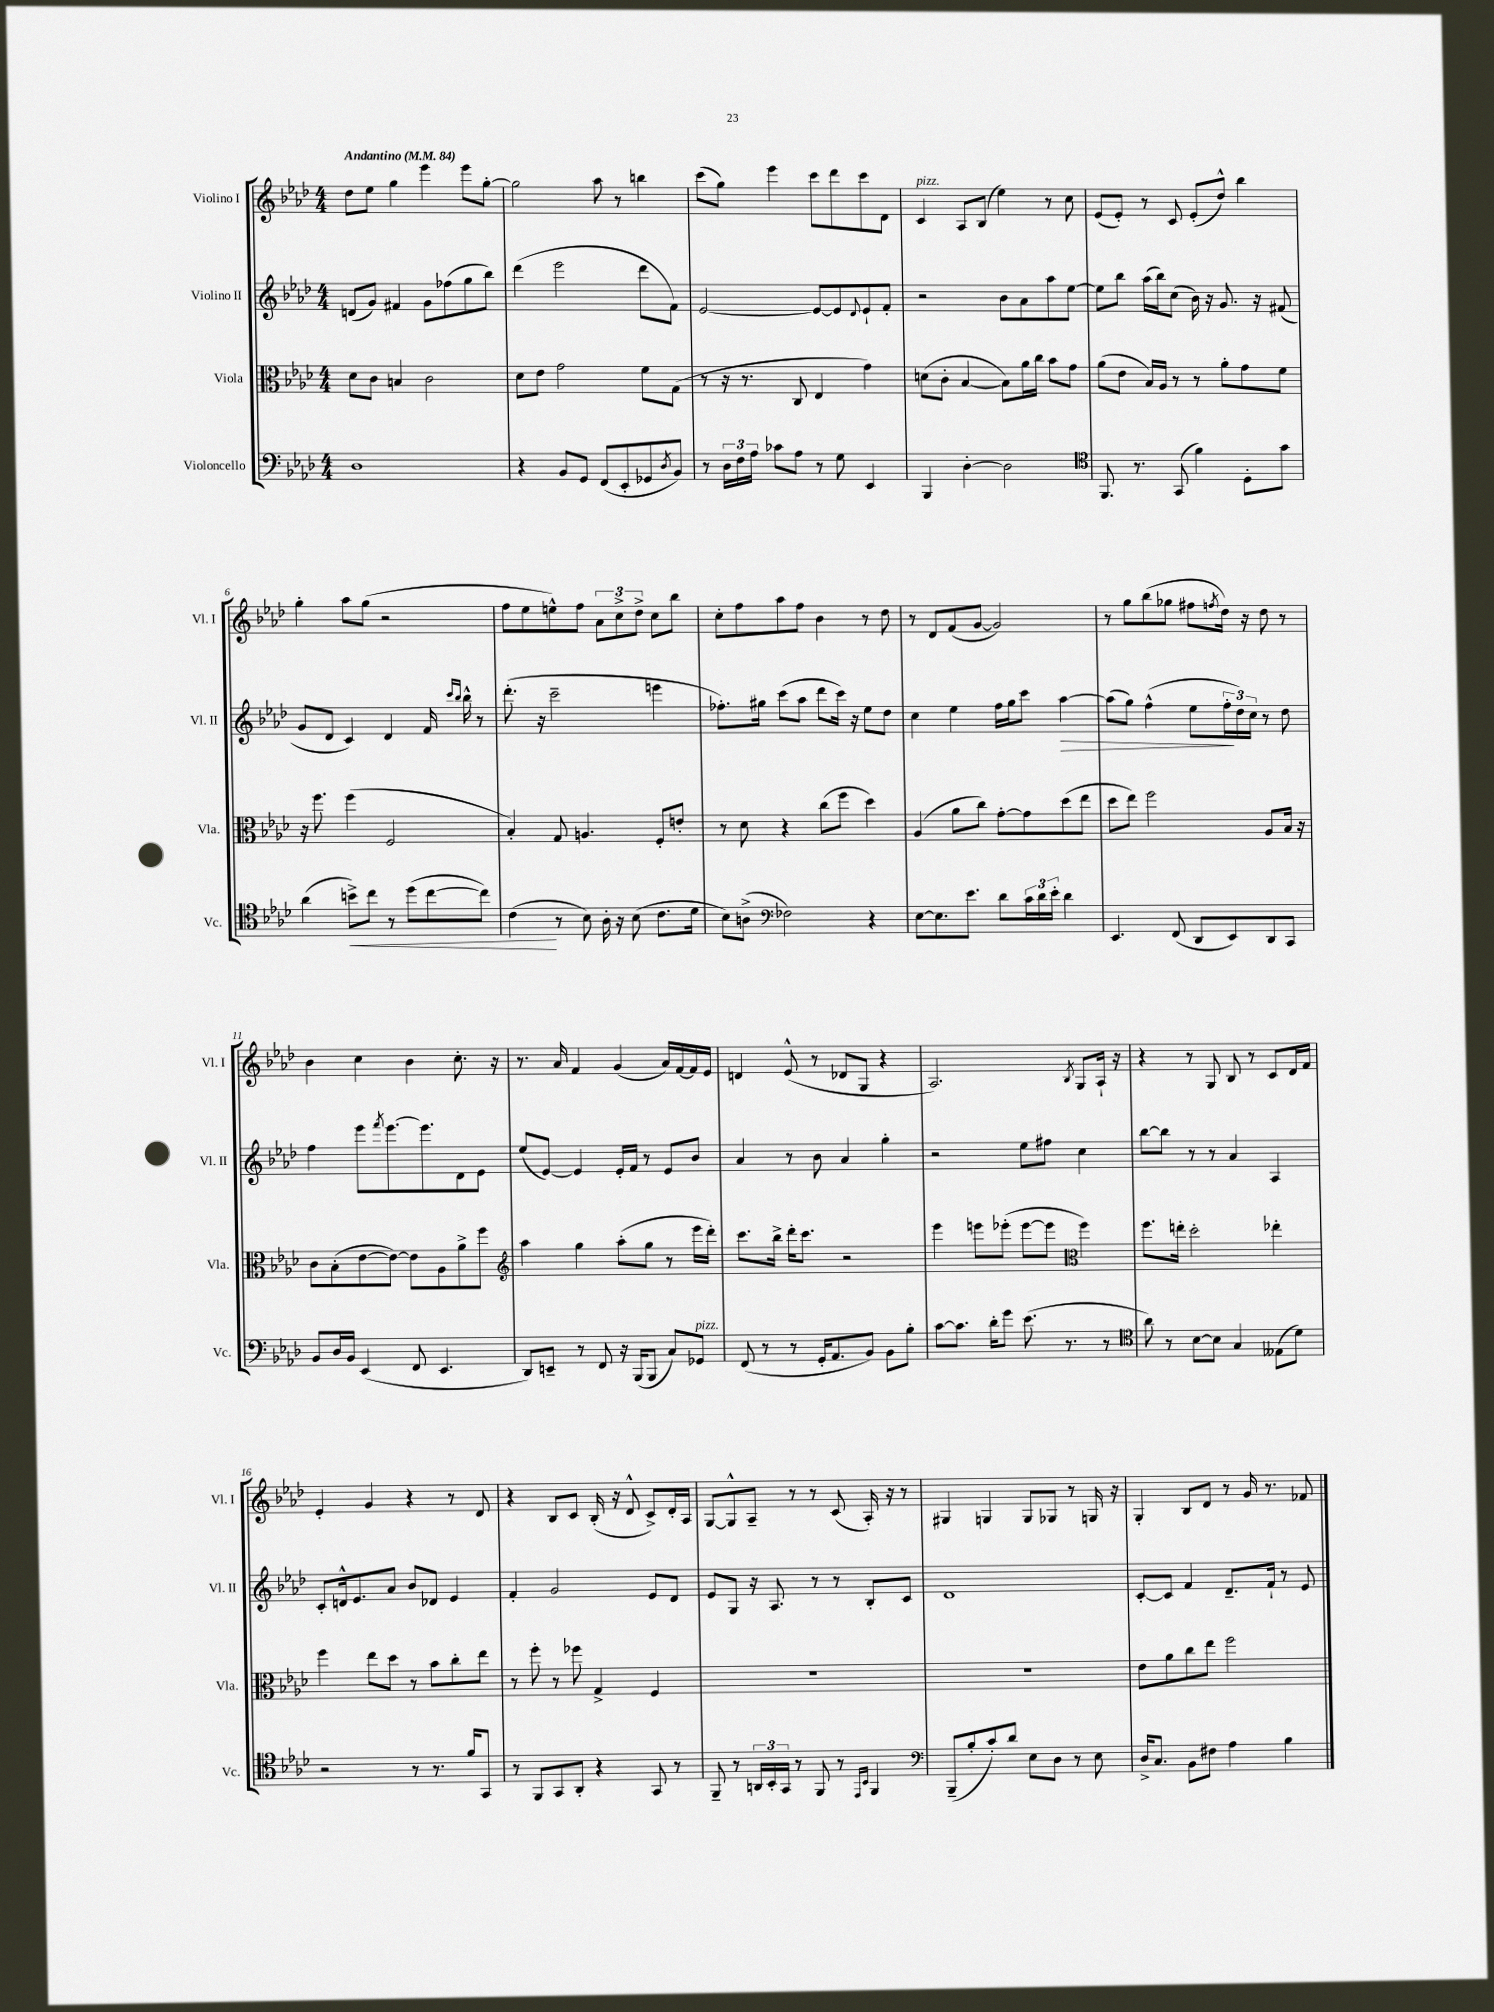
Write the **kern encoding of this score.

**kern	**dynam	**kern	**kern	**dynam	**kern
*part4	*part4	*part3	*part2	*part2	*part1
*staff4	*staff4	*staff3	*staff2	*staff2	*staff1
*I"Violoncello	*	*I"Viola	*I"Violino II	*	*I"Violino I
*I'Vc.	*	*I'Vla.	*I'Vl. II	*	*I'Vl. I
*clefF4	*	*clefC3	*clefG2	*	*clefG2
*k[b-e-a-d-]	*	*k[b-e-a-d-]	*k[b-e-a-d-]	*	*k[b-e-a-d-]
*M4/4	*	*M4/4	*M4/4	*	*M4/4
*MM84	*	*MM84	*MM84	*	*MM84
=1	=1	=1	=1	=1	=1
!	!	!	!	!	!LO:TX:a:B:t=Andantino
1D-	.	8d-\L	(8dn/L	.	8dd-\L
.	.	8c\J	8g/J)	.	8ee-\J
.	.	4Bn/	4f#X/	.	4gg\
.	.	2c\	8g\L	.	4eee-\
.	.	.	(8ff-X\	.	.
.	.	.	8gg\	.	8eee-\L
.	.	.	8bb-\J)	.	[8gg'\J
=2	=2	=2	=2	=2	=2
4r	.	8d-\L	(4ddd-\	.	2gg\]
.	.	8e-\J	.	.	.
8BB-/L	.	2g\	2eee-\	.	.
8GG/J	.	.	.	.	.
(8FF/L	.	.	.	.	8aa-\
8EE-'/	.	.	.	.	8r
8GG-X/	.	8f\L	8ddd-\L	.	4bbn\
8qD-/	.	.	.	.	.
8BB-/J)	.	(8G\J	8f\J)	.	.
=3	=3	=3	=3	=3	=3
8r	.	8r	[2e-/	.	(8ccc\L
24D-\LL	.	16r	.	.	8gg\J)
24F\	.	.	.	.	.
.	.	8.r	.	.	.
24A-\JJ	.	.	.	.	.
8c-X\L	.	.	.	.	4eee-\
8A-\J	.	8C/	.	.	.
8r	.	4E-/	8e-/L_	.	8ccc\L
8G\	.	.	8e-/]	.	8ddd-\
.	.	.	8qqd-/	.	.
4EE-/	.	4g\)	8e-`/	.	8ccc\
.	.	.	8f'/J	.	8d-\J
=4	=4	=4	=4	=4	=4
!	!	!	!	!	!LO:TX:a:i:t=pizz.
4BBB-/	.	(8dn\L	2r	.	4c/
.	.	8c'\J	.	.	.
[4D-'\	.	[4B-/	.	.	8A-/L
.	.	.	.	.	(8B-/J
2D-\]	.	8B-\L])	8b-\L	.	4ee-\)
.	.	16a-\L	8a-\	.	.
.	.	16cc\JJ	.	.	.
.	.	8b-\L	8aa-\	.	8r
.	.	8g\J	[8ee-\J	.	8cc\
=5	=5	=5	=5	=5	=5
*clefC4	*	*	*	*	*
8.FF/	.	(8a-\L	8ee-\L]	.	(8e-/L
.	.	8e-\J	8bb-\J	.	8e-'/J)
8.r	.	.	.	.	.
.	.	16B-/LL)	(16aa-\LL	.	8r
.	.	16A-/JJ	16bb-\J)	.	.
(8GG/	.	8r	(8cc\J	.	8c/
4f\)	.	8r	16b-\)	.	(8e-'/L
.	.	.	16r	.	.
.	.	8a-'\L	8.g/	.	8dd-^^/J)
8D-'\L	.	8g\	.	.	4bb-\
.	.	.	16r	.	.
8g\J	.	8f\J	(8f#X/	.	.
!!LO:LB:g=z
=6	=6	=6	=6	=6	=6
(4a-\	.	16r	8g/L	.	4gg'\
.	.	8.ff\	.	.	.
.	.	.	8d-/J	.	.
!	!LO:HP:b	!	!	!	!
8bn^\L)	<	(4ff\	4c/)	.	8aa-\L
8cc\J	.	.	.	.	(8gg\J
8r	.	2F/	4d-/	.	2r
(8dd-\L	.	.	.	.	.
[8cc\	.	.	16f/	.	.
.	.	.	16qqccc/LL	.	.
.	.	.	16qqbb-/JJ	.	.
.	.	.	16bb-^^\	.	.
8cc\J])	.	.	8r	.	.
=7	=7	=7	=7	=7	=7
(4c\	.	4B-'/)	(8.ddd-'\	.	8ff\L
.	.	.	.	.	8ee-\
.	.	.	16r	.	.
8r	[	8G/	2ccc~\	.	8een^^\)
8B-\)	.	4.An/	.	.	8ff\J
16A-'\	.	.	.	.	12a-\L
16r	.	.	.	.	.
.	.	.	.	.	12cc^\
(8B-\	.	.	.	.	.
.	.	.	.	.	12dd-^\J
8.c\L	.	8F'/L	4eeen\	.	8cc\L
.	.	8en'/J	.	.	8bb-\J
16d-\Jk	.	.	.	.	.
=8	=8	=8	=8	=8	=8
8B-\L)	.	8r	8.ff-X'\L)	.	8cc'\L
(8An^\J	.	8d-\	.	.	8ff\
.	.	.	16gg#X\Jk	.	.
*clefF4	*	*	*	*	*
2F-X\)	.	4r	(8ccc\L	.	8aa-\
.	.	.	8aa-\J	.	8ff\J
.	.	(8cc\L	8ddd-\L	.	4b-\
.	.	8ff\J	16ccc\Jk)	.	.
.	.	.	16r	.	.
4r	.	4dd-\)	8ee-\L	.	8r
.	.	.	8dd-\J	.	8dd-\
=9	=9	=9	=9	=9	=9
[8E-\L	.	(4A-/	4cc\	.	8r
8.E-\]	.	.	.	.	8d-/L
.	.	8a-\L	4ee-\	.	(8f/
8.e-\J	.	.	.	.	.
.	.	8cc\J)	.	.	[8g/J
8d-\L	.	[8g'\L	16ff\LL	.	2g/])
.	.	.	16gg\J	.	.
24c\L	.	8g\]	8ccc\J	.	.
24d-\	.	.	.	.	.
24e-'\JJ	.	.	.	.	.
!	!	!	!	!LO:HP:b	!
4d-\	.	(8dd-\	[4aa-\	>	.
.	.	8ee-\J	.	.	.
=10	=10	=10	=10	=10	=10
4.EE-/	.	8dd-\L	(8aa-\L]	.	8r
.	.	8ee-\J)	8gg\J)	.	8gg\L
.	.	2ff\	(4ff^^\	.	(8bb-\
(8FF/	.	.	.	.	8gg-X\J
8DD-/L	.	.	8ee-\L	.	8ff#X\L
.	.	.	.	.	8qffn/
8EE-/)	.	.	24ff'\L	.	16dd-\Jk)
.	.	.	24dd-\)	]	.
.	.	.	.	.	16r
.	.	.	24cc\JJ	.	.
8DD-/	.	8A-/L	8r	.	8dd-\
8CC/J	.	16B-/Jk	8dd-\	.	8r
.	.	16r	.	.	.
!!LO:LB:g=z
=11	=11	=11	=11	=11	=11
8BB-/L	.	8c\L	4ff\	.	4b-\
16D-/L	.	(8B-'\	.	.	.
16BB-/JJ	.	.	.	.	.
(4EE-/	.	[8e-\	8eee-\L	.	4cc\
.	.	.	8qfff/	.	.
.	.	8e-\J_)	[8.eee-\	.	.
8FF/	.	8e-\L]	.	.	4b-\
.	.	.	8.eee-\]	.	.
4.EE-/	.	8A-\	.	.	.
.	.	8a-^\	8d-\	.	8.cc'\
.	.	8ff\J	8e-\J	.	.
.	.	.	.	.	16r
=12	=12	=12	=12	=12	=12
*	*	*clefG2	*	*	*
8DD-/L)	.	4aa-\	(8ee-/L	.	8.r
8EEn~/J	.	.	[8e-/J)	.	.
.	.	.	.	.	16a-/
8r	.	4gg\	4e-/]	.	4f/
8FF/	.	.	.	.	.
16r	.	(8aa-'\L	16e-'/LL	.	(4g/
(16BBB-/KL	.	.	16f/JJ	.	.
8BBB-/J	.	8gg\J	8r	.	.
8C/L)	.	8r	8e-/L	.	16a-/LL)
.	.	.	.	.	[16f/
!LO:TX:a:i:t=pizz.	!	!	!	!	!
8GG-X/J	.	16eee-\LL	8b-/J	.	16f/]
.	.	16ddd-'\JJ)	.	.	16e-/JJ
=13	=13	=13	=13	=13	=13
(8FF/	.	8.ccc\L	4a-/	.	4dn/
8r	.	.	.	.	.
.	.	16bb-^\Jk	.	.	.
8r	.	16ddd-'\KL	8r	.	(8e-^^/
.	.	8.ccc\J	.	.	.
16GG'/KL	.	.	8b-\	.	8r
8.AA-/	.	.	.	.	.
.	.	2r	4a-/	.	8d-X/L
8BB-/J)	.	.	.	.	8G/J
8BB-\L	.	.	4gg'\	.	4r
8B-'\J	.	.	.	.	.
=14	=14	=14	=14	=14	=14
[8c\L	.	4eee-\	2r	.	2.A-/)
8.c\J]	.	.	.	.	.
.	.	8eeen\L	.	.	.
16d-'\KL	.	.	.	.	.
8g\J	.	(8eee-X'\J	.	.	.
(8.e-\	.	[8eee-\L	8ee-\L	.	.
.	.	8eee-\J]	8ff#X\J	.	.
8.r	.	.	.	.	.
*	*	*clefC3	*	*	*
.	.	.	.	.	8qB-/
.	.	4ff\)	4cc\	.	8G/L
8r	.	.	.	.	16A-`/Jk
.	.	.	.	.	16r
=15	=15	=15	=15	=15	=15
*clefC4	*	*	*	*	*
8a-\)	.	8.ff\L	[8bb-\L	.	4r
8r	.	.	8bb-\J]	.	.
.	.	16een'\Jk	.	.	.
[8B-\L	.	2dd-'\	8r	.	8r
8B-\J]	.	.	8r	.	8G/
4G/	.	.	4a-/	.	8B-/
.	.	.	.	.	8r
(8E--X\L	.	4ee-X'\	4A-/	.	8c/L
8d-\J)	.	.	.	.	16d-/L
.	.	.	.	.	16f/JJ
!!LO:LB:g=z
=16	=16	=16	=16	=16	=16
2r	.	4ff\	8c'/L	.	4e-'/
.	.	.	16dn^^/k	.	.
.	.	.	8.e-/	.	.
.	.	8ee-\L	.	.	4g/
.	.	8dd-\J	8a-/J	.	.
8r	.	8r	8b-/L	.	4r
8.r	.	8b-\L	8d-X/J	.	.
.	.	8cc'\	4e-/	.	8r
16f/KL	.	.	.	.	.
8GG/J	.	8ee-\J	.	.	8d-/
=17	=17	=17	=17	=17	=17
8r	.	8r	4f'/	.	4r
8FF/L	.	8ff'\	.	.	.
8GG/	.	8r	2g/	.	8B-/L
8AA-'/J	.	8ff-X\	.	.	8c/J
4r	.	4G^/	.	.	(16B-'/
.	.	.	.	.	16r
.	.	.	.	.	8d-^^/
8GG/	.	4F/	8e-/L	.	8c^/L)
8r	.	.	8d-/J	.	16d-'/L
.	.	.	.	.	16A-/JJ
=18	=18	=18	=18	=18	=18
8FF~/	.	1r	8e-/L	.	[8G/L
8r	.	.	8G/J	.	8G^^/]
24AAn/LL	.	.	16r	.	8A-~/J
24BB-'/	.	.	.	.	.
.	.	.	8.A-/	.	.
24GG/JJ	.	.	.	.	.
8r	.	.	.	.	8r
8FF/	.	.	8r	.	8r
8r	.	.	8r	.	(8c/
16qqEE-/LL	.	.	.	.	.
16qqBB-/JJ	.	.	.	.	.
4FF/	.	.	8B-'/L	.	16A-'/)
.	.	.	.	.	16r
.	.	.	8c/J	.	8r
=19	=19	=19	=19	=19	=19
*clefF4	*	*	*	*	*
(8BBB-~/L	.	1r	1d-	.	4G#X/
8B-'/	.	.	.	.	.
8c'/)	.	.	.	.	4Gn/
8d-/J	.	.	.	.	.
8E-\L	.	.	.	.	8G/L
8D-\J	.	.	.	.	8G-X/J
8r	.	.	.	.	8r
8E-\	.	.	.	.	16Gn/
.	.	.	.	.	16r
=20	=20	=20	=20	=20	=20
16D-^/KL	.	8e-\L	[8c'/L	.	4G'/
8.C/J	.	.	.	.	.
.	.	8a-\	8c/J]	.	.
8BB-\L	.	8cc\	4f/	.	8B-/L
8F#X\J	.	8ee-\J	.	.	8d-/J
4A-\	.	2ff\	8.d-~/L	.	8r
.	.	.	.	.	16g/
.	.	.	16f`/Jk	.	8.r
4B-\	.	.	8r	.	.
.	.	.	8e-/	.	8f-X/
==	==	==	==	==	==
*-	*-	*-	*-	*-	*-
